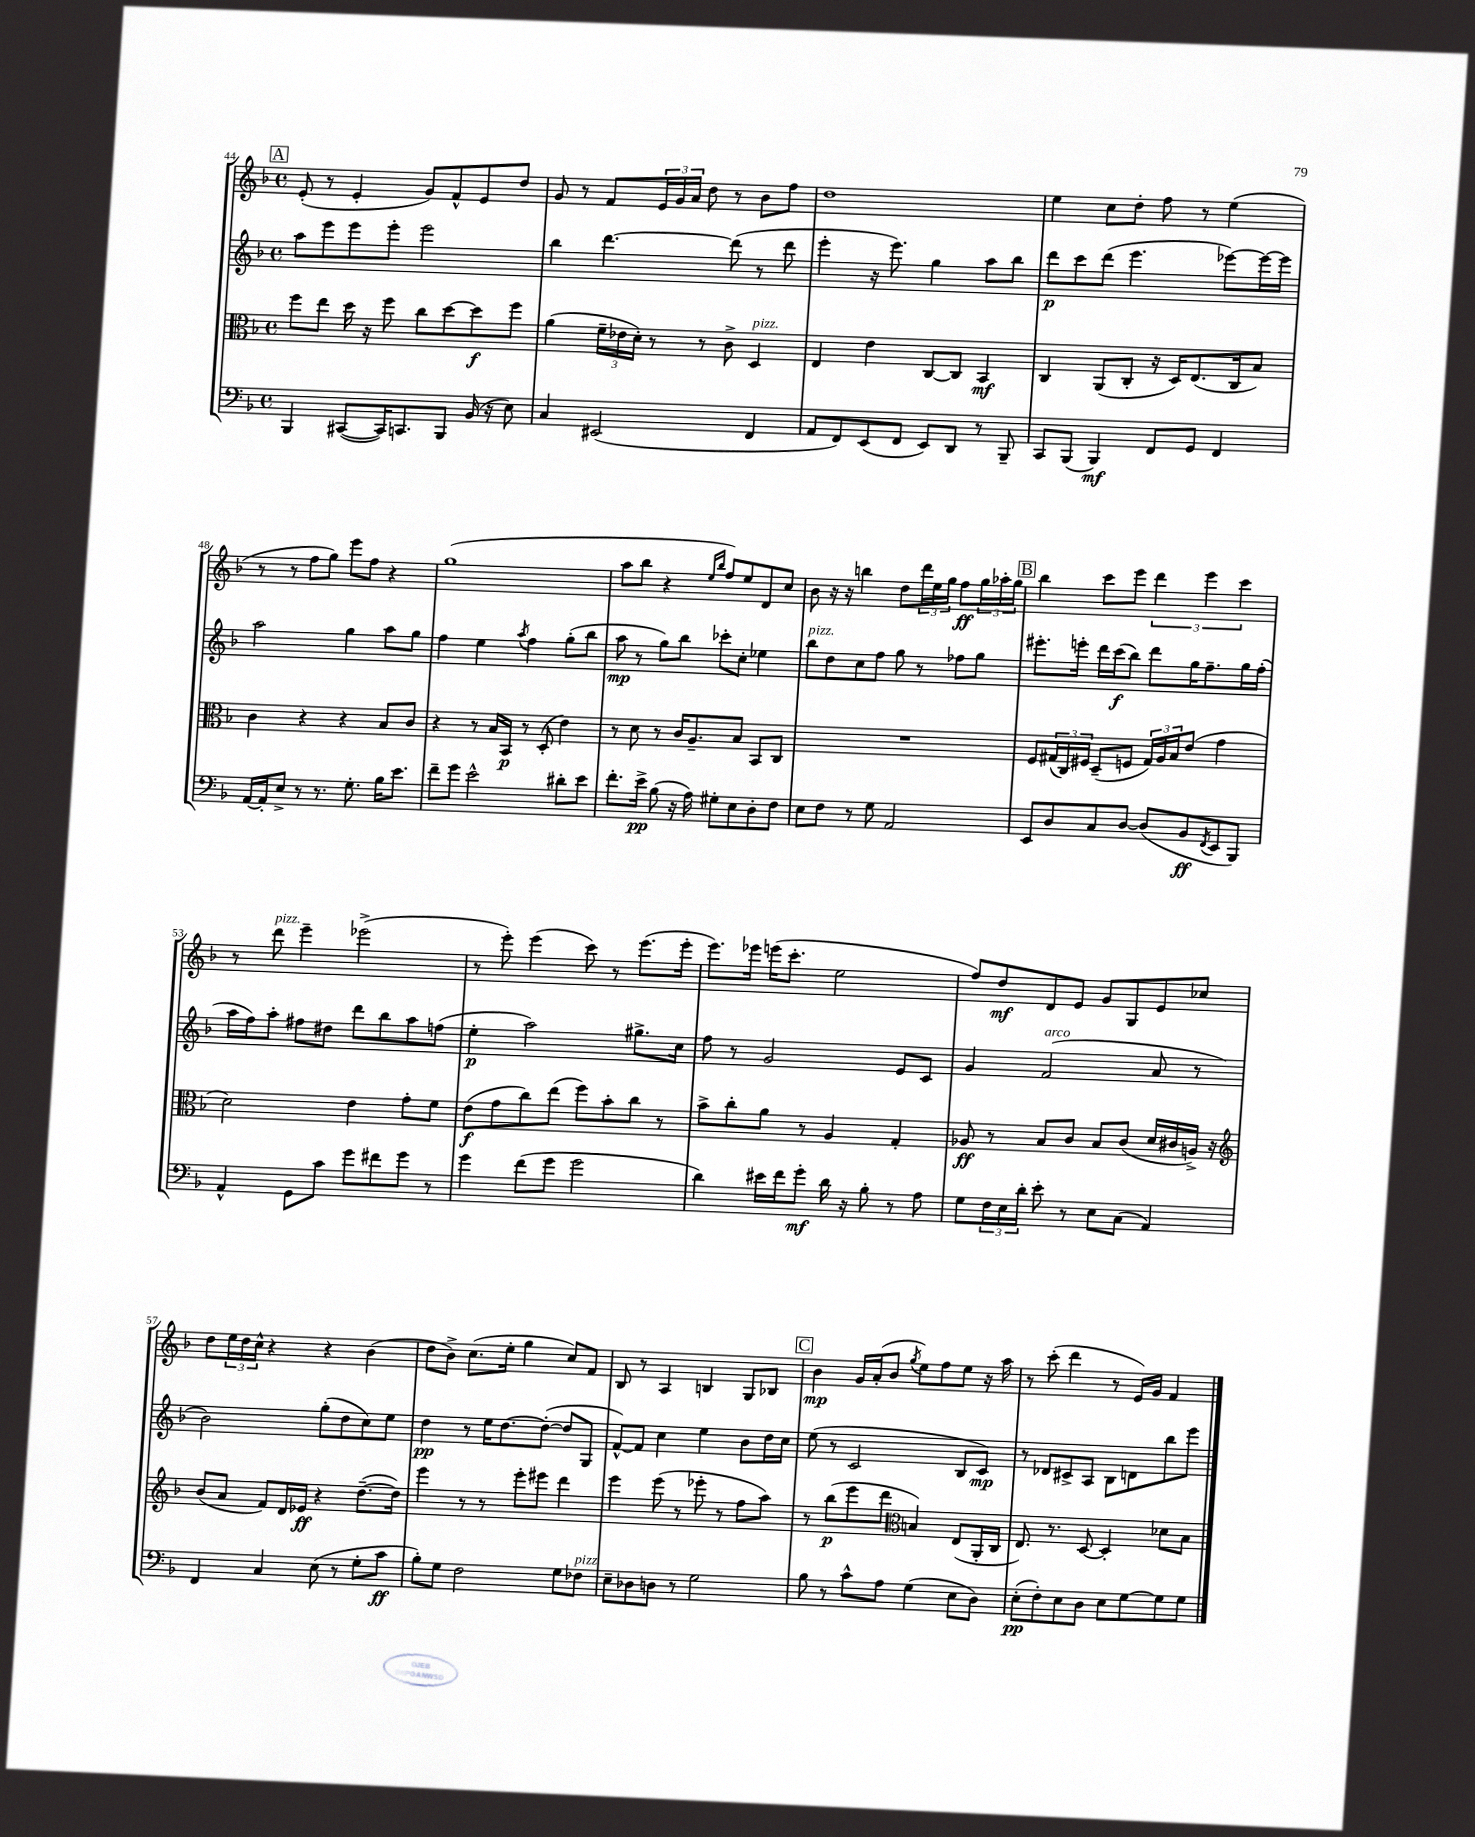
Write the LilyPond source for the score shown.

<<
\new StaffGroup <<
\new Staff = "s0" {
    \clef treble \key f \major \defaultTimeSignature \time 4/4
    \mark \markup { \box "A" } e'8-.( r8 e'4-. g'8) f'8-^ e'8 d''8 |
    g'8 r8 f'8 \tuplet 3/2 { e'16 g'16 a'16 } d''8 r8 bes'8 f''8 |
    d''1 |
    e''4 c''8 d''8-. f''8 r8 e''4( |
    r8 r8 f''8 g''8) e'''8 f''8 r4 |
    g''1( |
    a''8 bes''8 r4 \grace { e''16 bes''16 } f''8) e''8 d'8 c''8 |
    bes'8 r16 r16 b''4 d''8 \tuplet 3/2 { d'''16 e''16 g''16 } f''8\ff \tuplet 3/2 { g''16 aes''16-. g''16 } |
    \mark \markup { \box "B" } bes''4 c'''8 e'''8 \tuplet 3/2 { d'''4 e'''4 c'''4 } |
    r8 d'''8^\markup { \italic "pizz." } e'''4-- ees'''2->( |
    r8 e'''8-.) e'''4( c'''8) r8 e'''8.( e'''16-. |
    e'''8.) ees'''16 e'''16( c'''8.-. e''2 |
    f''8) d''8\mf d'8 e'8 g'8 g8 e'8 ces''8 |
    d''8 \tuplet 3/2 { e''16 d''16 c''16-^ } r4 r4 bes'4( |
    d''8 bes'8->) c''8.( e''16-. g''4 c''8) f'8 |
    bes8 r8 a4 b4 g8 bes8 |
    \mark \markup { \box "C" } bes'4\mp g'16 a'16-.( bes'8 \acciaccatura { g''8 } e''8) f''8 e''8 r16 a''16 |
    r8 c'''8-.( d'''4 r8 e'16) g'16 f'4 \bar "|." |
}
\new Staff = "s1" {
    \clef treble \key f \major \defaultTimeSignature \time 4/4
    \mark \markup { \box "A" } a''8 e'''8 e'''8 e'''8-. e'''2 |
    bes''4 d'''4.~ d'''8( r8 d'''8 |
    e'''4-. r16 e'''8.) g''4 a''8 bes''8 |
    d'''8\p c'''8 d'''8( e'''4. ees'''8~) ees'''16~ ees'''16 |
    a''2 g''4 a''8 g''8 |
    f''4 e''4 \acciaccatura { a''8 } f''4 g''8-.( bes''8 |
    a''8\mp r8 g''8) bes''8 ces'''8-. c''8-. ees''4 |
    bes''8^\markup { \italic "pizz." } d''8 c''8 f''8 g''8 r8 fes''8 g''8 |
    \mark \markup { \box "B" } eis'''8.-. e'''16-. d'''16 c'''16\f( bes''8) d'''8 g''16 f''8.-- g''16 f''16-.( |
    a''16 f''16) a''8-. fis''8 dis''8 d'''8 bes''8 a''8 f''8( |
    e''4-.\p a''2) gis''8.-> c''16 |
    f''8 r8 g'2 e'8 c'8 |
    g'4 f'2^\markup { \italic "arco" }( a'8 r8 |
    bes'2) g''8-.( d''8 c''8) e''8 |
    d''4\pp r8 e''16 d''8.~ d''8~-.( d''8 g8 |
    f'8~-^) f'8 c''4 e''4 bes'8 d''16 c''16 |
    \mark \markup { \box "C" } e''8( r8 c'2 bes8 c'8\mp) |
    r8 des'8 cis'8-> a8 bes8 d'8 bes''8 e'''8 \bar "|." |
}
\new Staff = "s2" {
    \clef alto \key f \major \defaultTimeSignature \time 4/4
    \mark \markup { \box "A" } f''8 e''8 d''16 r16 f''8 c''8 d''8~ d''8\f f''8 |
    a'4( \tuplet 3/2 { f'16-- ees'16 d'16-.) } r8 r8 c'8-> d4^\markup { \italic "pizz." } |
    e4 e'4 c8~ c8 bes,4\mf |
    c4 a,8( c8-. r16 d16) e8.( c16 bes8) |
    c'4 r4 r4 bes8 c'8 |
    r4 r8 bes16 bes,16\p r8 d8-.( e'4) |
    r8 d'8 r8 c'16 a8.-- bes8 bes,8 c8 |
    R1 |
    \mark \markup { \box "B" } f8 \tuplet 3/2 { gis16( c16) fis16 } d8--( f8 \tuplet 3/2 { gis16) a16 bes16 } e'8( g'4 |
    d'2) e'4 g'8-. f'8 |
    e'8\f( g'8 c''8) e''8( f''8) bes'8-. c''8 r8 |
    bes'8-> c''8-. a'8 r8 a4 g4-. |
    aes8\ff r8 bes8 c'8 bes8 c'8( d'16 cis'16 a16->) r16 |
    \clef treble bes'8( a'8 f'8) d'16 ees'16\ff r4 d''8.~--( d''16) |
    e'''4 r8 r8 e'''8-. eis'''8 d'''4 |
    e'''4 e'''8( r8 ees'''8-. r8 f''8 a''8) |
    \mark \markup { \box "C" } r8 bes''8\p( e'''8 d'''8 \clef alto b4) e8( a,16-. c16 |
    e8.) r8. d8~ d4-. des'8 bes8 \bar "|." |
}
\new Staff = "s3" {
    \clef bass \key f \major \defaultTimeSignature \time 4/4
    \mark \markup { \box "A" } bes,,4 cis,8~( cis,16) c,8. bes,,8 bes,16( r16 e8) |
    c4 eis,2( f,4 |
    a,8 f,8) e,8( f,8 e,8) d,8 r8 bes,,8-- |
    c,8 bes,,8( bes,,4\mf) f,8 g,8 f,4 |
    a,16~ a,16-. e8-> r8 r8. g8.-. bes16 e'8. |
    f'8-- g'8 e'2-^ dis'8-. e'8 |
    f'8.-. e'16->\pp bes8( r16 a16) gis8-. e8 d8-. f8 |
    e8 f8 r8 g8 a,2 |
    \mark \markup { \box "B" } e,8 d8 c8 d8~ d8( bes,8\ff \acciaccatura { f,8 } e,8 bes,,8) |
    a,4-^ g,8 c'8 g'8 fis'8 g'8 r8 |
    g'4 f'8( g'8 g'2 |
    d'4) eis'16 f'16 g'8-.\mf d'16 r16 bes8-. r8 a8 |
    g8 \tuplet 3/2 { f16 e16 d'16-. } e'8-. r8 e8 c8( a,4) |
    f,4 c4 e8( r8 g8-. c'8\ff |
    bes8-.) g8 f2 g8 fes8^\markup { \italic "pizz." } |
    e8-- des8 d8 r8 g2 |
    \mark \markup { \box "C" } bes8 r8 c'8-^ a8 g4( e8 d8) |
    e8-.\pp( f8-.) e8 d8 e8 g8~ g8 g8 \bar "|." |
}
>>
>>
\layout { \context { \Score currentBarNumber = #44 } }
